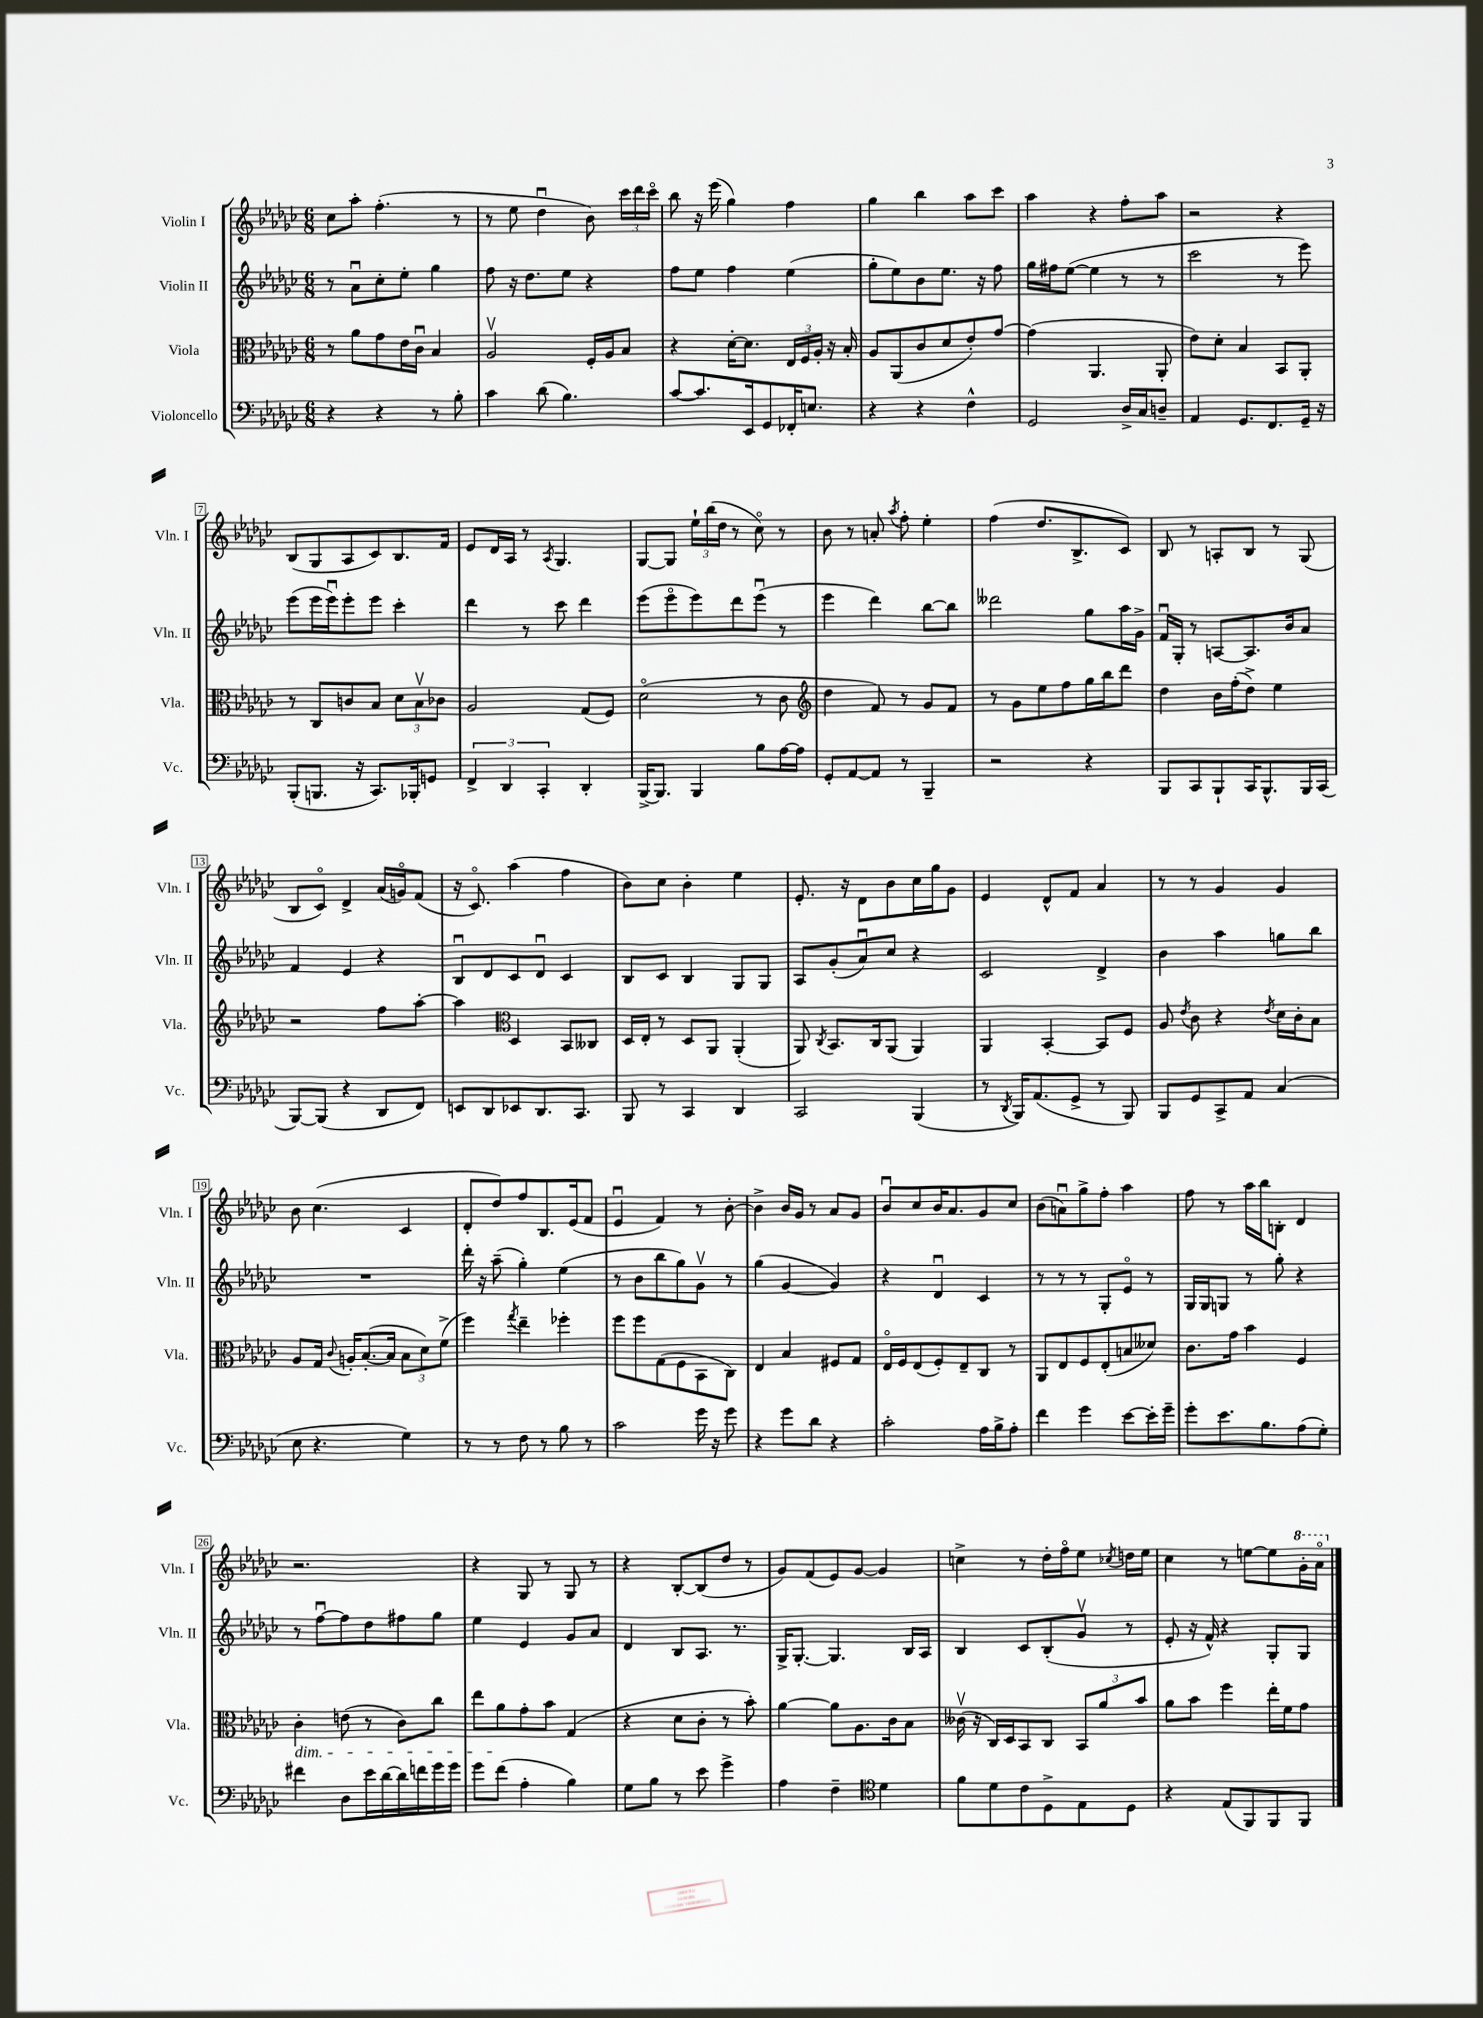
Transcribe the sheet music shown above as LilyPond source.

<<
\new StaffGroup <<
\new Staff = "s0" \with { instrumentName = "Violin I" shortInstrumentName = "Vln. I" } {
    \clef treble \key ges \major \numericTimeSignature \time 6/8
    \autoBeamOff ces''8[ aes''8]-. f''4.-.( r8 |
    r8 ees''8 des''4\downbow bes'8) \tuplet 3/2 { ces'''16[ des'''16 ces'''16]\flageolet } |
    bes''8 r16 ees'''16( ges''4) f''4 |
    ges''4 bes''4 aes''8[ ces'''8] |
    aes''4 r4 f''8[-. aes''8] |
    r2 r4 |
    bes8[( ges8 aes8 ces'8) bes8. f'16] |
    ees'8[ des'16 aes16] r8 \acciaccatura { aes8 } ges4. |
    ges8[~ ges8] \tuplet 3/2 { ees''16[-! bes''16( des''16] } r8 ces''8\flageolet) r8 |
    bes'8 r8 a'8-. \acciaccatura { aes''8 } f''8-. ees''4-. |
    f''4( des''8.[ bes8.-> ces'8]) |
    bes8 r8 a8[-. bes8] r8 ges8( |
    bes8[ ces'8]\flageolet) des'4-> aes'16[( g'16\flageolet) f'8]( |
    r16 ces'8.\flageolet) aes''4( f''4 |
    bes'8[) ces''8] bes'4-. ees''4 |
    ees'8.-. r16 des'8[ bes'8 ces''16 ges''16 ges'8] |
    ees'4 des'8[-^ f'8] aes'4 |
    r8 r8 ges'4 ges'4 |
    bes'8 ces''4.( ces'4 |
    des'8[-. des''8) f''8 bes8. ees'16( f'8] |
    ees'4\downbow f'4) r8 bes'8~-. |
    bes'4-> bes'16[ ges'16] r8 aes'8[ ges'8] |
    bes'8[\downbow ces''8 bes'16 aes'8. ges'8 ces''8] |
    bes'8[( a'8\downbow) ges''8-> f''8]-. aes''4 |
    f''8 r8 aes''16[ bes''16 b8]-. des'4 |
    r2. |
    r4 ges8 r8 ges8 r8 |
    r4 bes8[~-. bes8( des''8] r8 |
    ges'8[) f'8( ees'8) ges'8]~ ges'4 |
    c''4-> r8 des''16[-. f''16\flageolet ees''8] \acciaccatura { ces''8 } d''16[ ees''16] |
    ces''4 r8 e''8[~ e''8 \ottava #1 ges''16-. aes''16]\flageolet \ottava #0 \bar "|." |
}
\new Staff = "s1" \with { instrumentName = "Violin II" shortInstrumentName = "Vln. II" } {
    \clef treble \key ges \major \numericTimeSignature \time 6/8
    \autoBeamOff r8 aes'8[\downbow ces''8-. ees''8]-. ges''4 |
    f''8 r16 des''8.[ ees''8] r4 |
    f''8[ ees''8] f''4 ees''4( |
    ges''8[-. ees''8) bes'8 ees''8.] r16 f''8 |
    ges''16[ fis''16 ees''8]~( ees''4 r8 r8 |
    ces'''2 r8 ees'''8) |
    ees'''8[( ees'''16 ees'''16\downbow) ees'''8-. ees'''8] ces'''4-. |
    des'''4 r8 ces'''8 des'''4 |
    ees'''8[( ees'''8\flageolet ees'''8) des'''8 ees'''8]\downbow( r8 |
    ees'''4 des'''4) bes''8[~ bes''8] |
    deses'''2 ges''8[ aes''16 ges'16]-> |
    f'16[\downbow ges16]-. r8 a8[~ a8. bes'16 aes'8] |
    f'4 ees'4 r4 |
    bes8[\downbow des'8 ces'8 des'8]\downbow ces'4 |
    bes8[ ces'8] bes4 ges8[ ges8] |
    aes8[ ges'8-.( aes'8\downbow) ces''8] r4 |
    ces'2 des'4-> |
    bes'4 aes''4 g''8[ bes''8] |
    R2. |
    des'''16-. r16 aes''8--( ges''4-.) ees''4( |
    r8 bes'8[ bes''8 ges''8) ges'8]\upbow r8 |
    ges''4( ges'4~ ges'4) |
    r4 des'4\downbow ces'4 |
    r8 r8 r8 ges8[-. ees'8]\flageolet r8 |
    ges16[ ges16 g8] r8 ges''8-. r4 |
    r8 f''8[~\downbow f''8 des''8 fis''8 ges''8] |
    ees''4 ees'4 ges'8[ aes'8] |
    des'4 bes8[ aes8.] r8. |
    ges16[-> ges8.]~-. ges4. bes16[ aes16] |
    bes4 ces'8[ bes8-.( ges'8]\upbow r8 |
    ees'8-. r16 f'16-^) r4 ges8[-. ges8] \bar "|." |
}
\new Staff = "s2" \with { instrumentName = "Viola" shortInstrumentName = "Vla." } {
    \clef alto \key ges \major \numericTimeSignature \time 6/8
    \autoBeamOff r8 aes'8[ ges'8 ees'16 ces'16]\downbow bes4 |
    aes2\upbow f16[-. aes16 bes8] |
    r4 des'16[~-. des'8.] \tuplet 3/2 { ees16[ f16 aes16]-. } r16 bes16-. |
    aes8[ aes,8( ces'8 des'8 ees'8-.) ges'8]~ |
    ges'4( aes,4. aes,8-. |
    ees'8[) des'8]-. bes4 bes,8[ aes,8]-. |
    r8 ces8[ c'8 bes8] \tuplet 3/2 { des'8[ bes8\upbow ces'8] } |
    aes2 ges8[( f8]) |
    des'2\flageolet( r8 ces'8 |
    \clef treble des''4 f'8) r8 ges'8[ f'8] |
    r8 ges'8[ ees''8 f''8 ges''16 bes''16 des'''8] |
    des''4 bes'16[ f''16-.( des''8]->) ees''4 |
    r2 f''8[ aes''8]~-. |
    aes''4 \clef alto des4 bes,8[ ceses8] |
    des16[ ees16]-. r8 des8[ aes,8] aes,4-.( |
    aes,8) \acciaccatura { ces8 } bes,8.[ ces16 aes,8]( aes,4) |
    aes,4 bes,4~-. bes,8[ f8] |
    aes8 \acciaccatura { ees'8 } ces'8 r4 \acciaccatura { ees'8 } des'16[ ces'16-. bes8] |
    aes8[ ges16] \appoggiatura { ces'8 } a16[-. bes8.~-.( bes16] \tuplet 3/2 { bes8[ des'8) f'8]->( } |
    f''4) \acciaccatura { ges''8 } ees''4-- fes''4-. |
    f''8[ f''8 ges8( f8 bes,8 ces8]) |
    ees4 bes4 fis8[ ges8] |
    ees16[\flageolet f16 ees8( f8-.) ees8-- ces8] r8 |
    aes,8[ ees8 f8 ees8-.( b8 deses'8]) |
    ces'8.[ ges'16] bes'4 f4 |
    ces'4-.\dim e'8( r8 ces'8[) ces''8] |
    ees''8[ aes'8\! ges'8-. bes'8] ges4( |
    r4 des'8[ ces'8]-. r8 bes'8-.) |
    aes'4~ aes'8[ aes8. ces'16 bes8] |
    ceses'16\upbow( r16 ces16[) des16 bes,8 ces8] \tuplet 3/2 { bes,8[ aes'8 bes'8] } |
    aes'8[ bes'8] f''4 ees''16[-. f'16 ges'8] \bar "|." |
}
\new Staff = "s3" \with { instrumentName = "Violoncello" shortInstrumentName = "Vc." } {
    \clef bass \key ges \major \numericTimeSignature \time 6/8
    \autoBeamOff r4 r4 r8 bes8-. |
    ces'4 des'8( bes4.) |
    ces'8[~ ces'8. ees,16 ges,8 fes,16-. e8.] |
    r4 r4 f4-^ |
    ges,2 des16[-> ces16 d8]-- |
    aes,4 ges,8.[ f,8. ges,16]-- r16 |
    bes,,8[-.( b,,8.] r16 ces,8.[) bes,,16-. g,8] |
    \tuplet 3/2 { f,4-> des,4 ces,4-. } des,4-. |
    bes,,16[~-> bes,,8.] bes,,4 bes8[ aes16~ aes16] |
    ges,8[-. aes,8~ aes,8] r8 bes,,4-- |
    r2 r4 |
    bes,,8[ ces,8 bes,,8-! ces,16 bes,,8.-^ bes,,16 ces,16]( |
    bes,,8[~) bes,,8]( r4 des,8[ f,8]) |
    e,8[ des,8 ees,8 des,8. ces,8.] |
    bes,,8 r8 ces,4 des,4 |
    ces,2 bes,,4( |
    r8 \acciaccatura { des,8 } bes,,16[) aes,8.( ges,8]-> r8 bes,,8) |
    bes,,8[ ges,8 ces,8-> aes,8] ces4( |
    ees8 r4. ges4) |
    r8 r8 f8 r8 bes8 r8 |
    ces'2 ges'16 r16 ges'8 |
    r4 ges'8[ des'8] r4 |
    ces'2-. aes16[ bes16-> aes8]-. |
    f'4 ges'4 ees'8[~ ees'16-. ges'16]-- |
    ges'8[-. ees'8. bes8. aes8( ges8]-.) |
    fis'4 des8[ ees'16 des'16~ des'16 f'16 ges'16 ges'16] |
    ges'8[ f'8]( aes4-. bes4) |
    ges8[ bes8] r8 ees'8 ges'4-> |
    aes4 f4-- \clef tenor des'4 |
    f'8[ des'8 ces'8 des8-> ees8 des8] |
    r4 ees8[( f,8) f,8 f,8] \bar "|." |
}
>>
>>
\layout { \context { \Score \override BarNumber.stencil = #(make-stencil-boxer 0.1 0.3 ly:text-interface::print) } }
